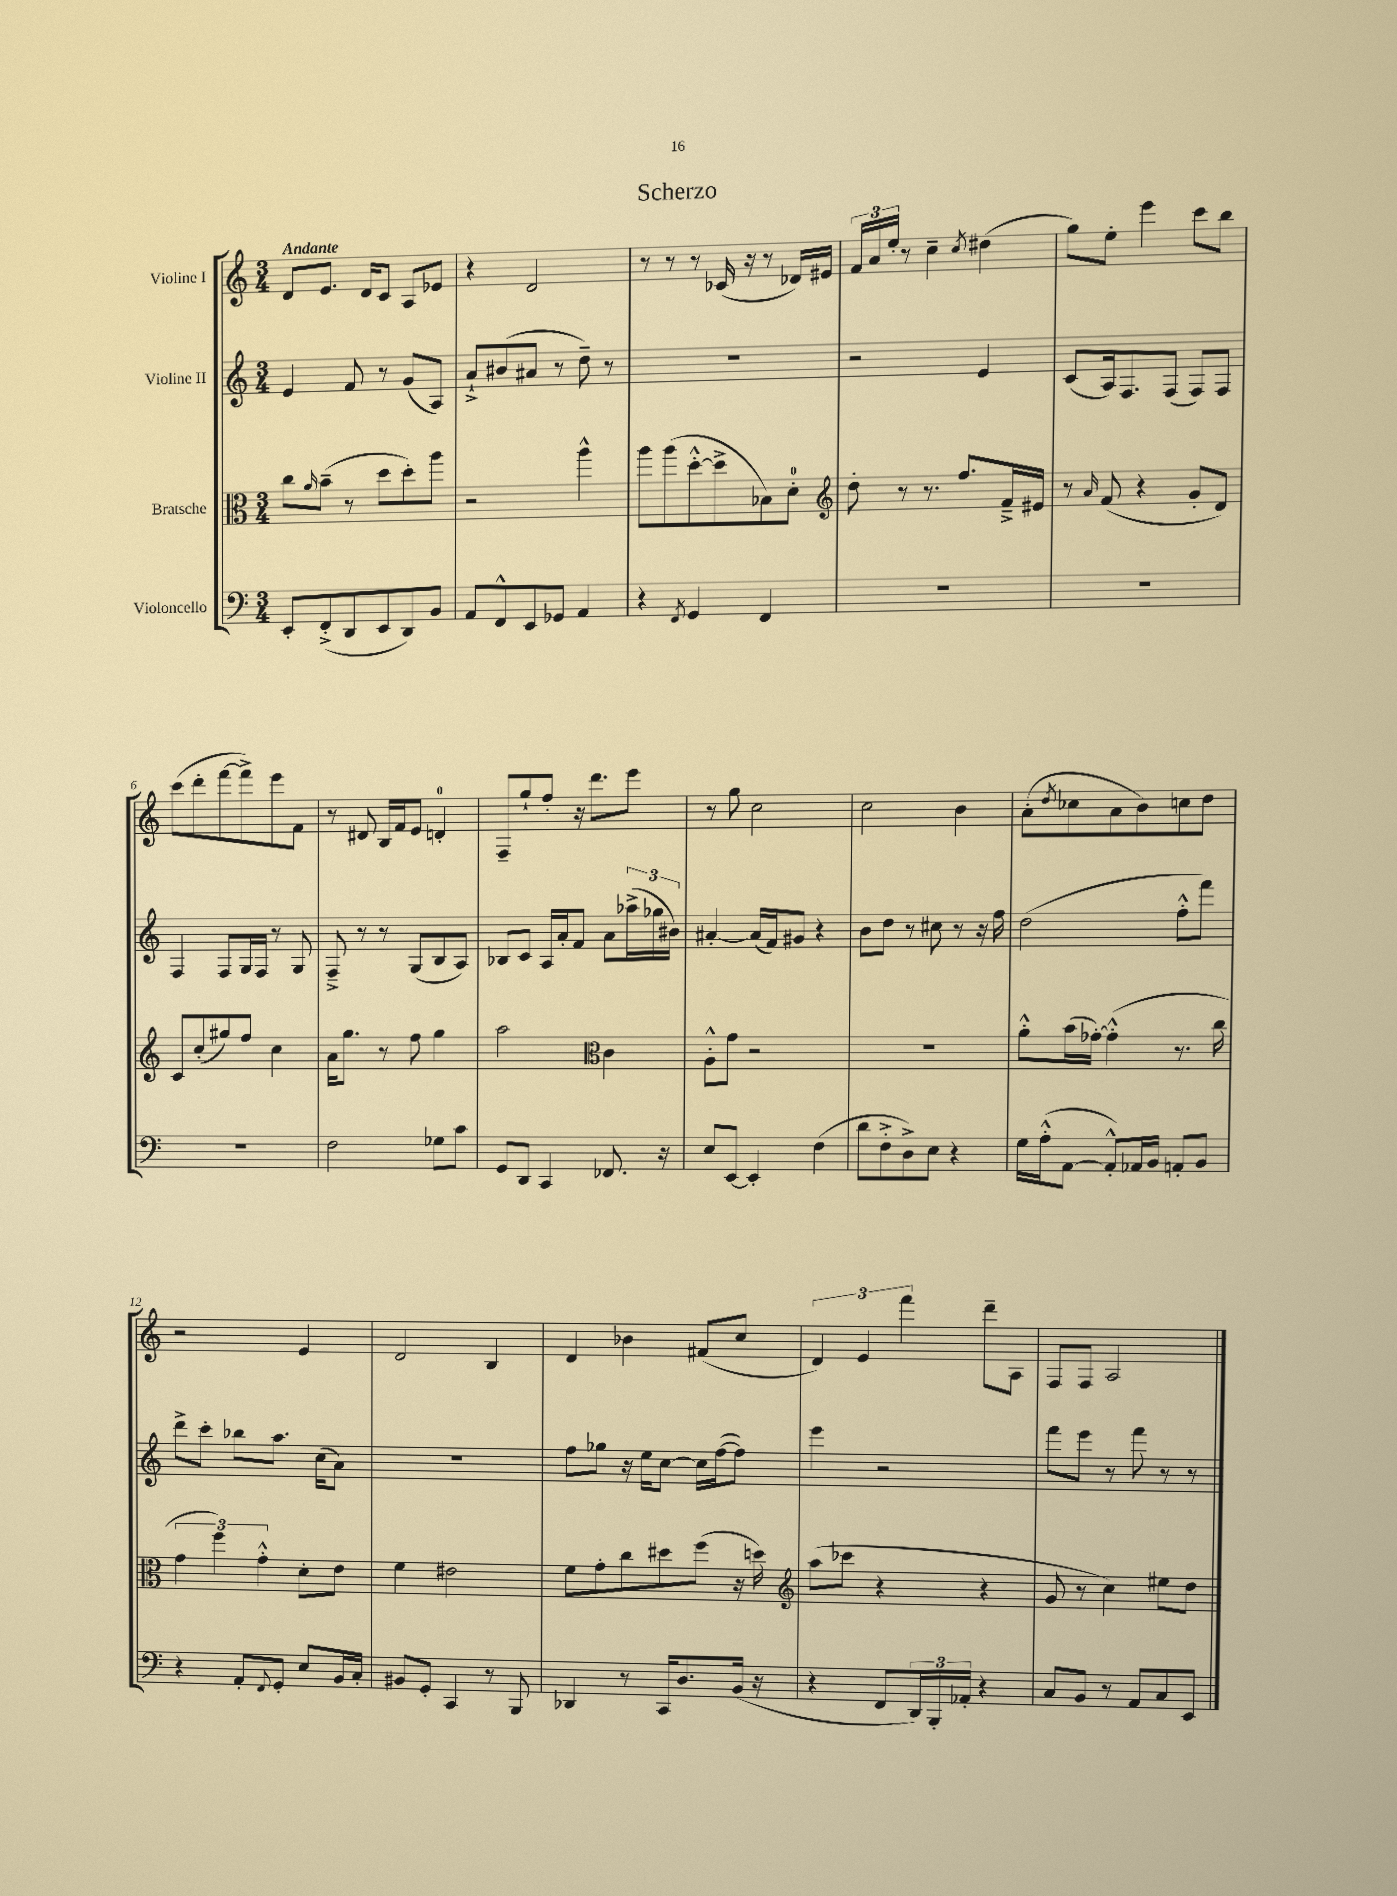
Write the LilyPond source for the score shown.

\header { title = "Scherzo" }
<<
\new StaffGroup <<
\new Staff = "s0" \with { instrumentName = "Violine I" } {
    \clef treble \key c \major \numericTimeSignature \time 3/4 \tempo "Andante"
    d'8 e'8. d'16 c'8 a8 ees'8 |
    r4 d'2 |
    r8 r8 r8 ces'16( r16 r8 des'16) eis'16 |
    \tuplet 3/2 { f'16 a'16 e''16-. } r8 c''4-- \acciaccatura { c''8 } dis''4( |
    g''8) e''8-. e'''4 c'''8 b''8 |
    c'''8( d'''8-. f'''8~ f'''8->) e'''8 f'8 |
    r8 dis'8 b16 f'16 e'8 d'4-0-. |
    f8-- g''8-! f''8-. r16 d'''8. e'''8 |
    r8 g''8 c''2 |
    c''2 b'4 |
    a'8-.( \acciaccatura { d''8 } ces''8 a'8 b'8) c''8 d''8 |
    r2 e'4 |
    d'2 b4 |
    d'4 bes'4 fis'8( c''8 |
    \tuplet 3/2 { d'4) e'4 f'''4 } d'''8-- a8 |
    f8 f8 a2 \bar "|." |
}
\new Staff = "s1" \with { instrumentName = "Violine II" } {
    \clef treble \key c \major \numericTimeSignature \time 3/4
    e'4 f'8 r8 g'8( a8) |
    a'8-!-> bis'8( ais'8 r8 d''8--) r8 |
    R2. |
    r2 e'4 |
    c'8( a16) f8. f8( f8) f8 |
    f4 f8 g16 f16 r8 g8 |
    f8---> r8 r8 g8( b8 a8) |
    bes8 c'8 a16 a'16-. f'8 a'8 \tuplet 3/2 { aes''16->( ges''16 bis'16) } |
    ais'4~-. ais'16( f'16) gis'8 r4 |
    b'8 d''8 r8 cis''8 r8 r16 f''16 |
    d''2( f''8-.-^ f'''8) |
    d'''8-> c'''8-. bes''8 a''8. c''16( a'8) |
    R2. |
    f''8 ges''8 r16 e''16 c''8~ c''16 f''16~( f''8) |
    e'''4 r2 |
    f'''8 e'''8 r8 f'''8 r8 r8 \bar "|." |
}
\new Staff = "s2" \with { instrumentName = "Bratsche" } {
    \clef alto \key c \major \numericTimeSignature \time 3/4
    c''8 \grace { a'16 } b'8--( r8 d''8 d''8-.) a''8 |
    r2 a''4-^ |
    a''8 a''8( d''8~-.-^ d''8-> bes8) d'8-0-. |
    \clef treble d''8-. r8 r8. f''8. f'16---> eis'16 |
    r8 \grace { a'16 } f'8( r4 g'8-. d'8) |
    c'8 c''8-.( gis''8) f''8 c''4 |
    a'16 g''8. r8 f''8 g''4 |
    a''2 \clef alto c'4 |
    a8-.-^ g'8 r2 |
    R2. |
    a'8-.-^ b'16( ges'16~-.) ges'4-.-^( r8. c''16 |
    \tuplet 3/2 { g'4 f''4) g'4-.-^ } d'8-. e'8 |
    f'4 eis'2 |
    f'8 g'8-. c''8 dis''8 f''8( r16 d''16) |
    \clef treble a''8( ces'''8 r4 r4 |
    g'8 r8 c''4) eis''8 d''8 \bar "|." |
}
\new Staff = "s3" \with { instrumentName = "Violoncello" } {
    \clef bass \key c \major \numericTimeSignature \time 3/4
    e,8-. f,8-.->( d,8 e,8 d,8) b,8 |
    a,8 f,8-^ e,8 ges,8 a,4 |
    r4 \acciaccatura { f,8 } g,4 f,4 |
    R2. |
    R2. |
    R2. |
    f2 ges8 c'8 |
    g,8 d,8 c,4 fes,8. r16 |
    e8 e,8~ e,4-. f4( |
    d'8 f8-.-> d8->) e8 r4 |
    g16 a16-.-^( a,8~ a,8-.-^) aes,16 b,16 a,8-. b,8 |
    r4 a,8-. \appoggiatura { f,8 } g,8-. e8 b,16 c16-. |
    bis,8 g,8-. c,4 r8 b,,8 |
    des,4 r8 c,16 d8. b,16( r16 |
    r4 f,8 \tuplet 3/2 { d,16) b,,16-. aes,16-. } r4 |
    c8 b,8 r8 a,8 c8 e,8 \bar "|." |
}
>>
>>
